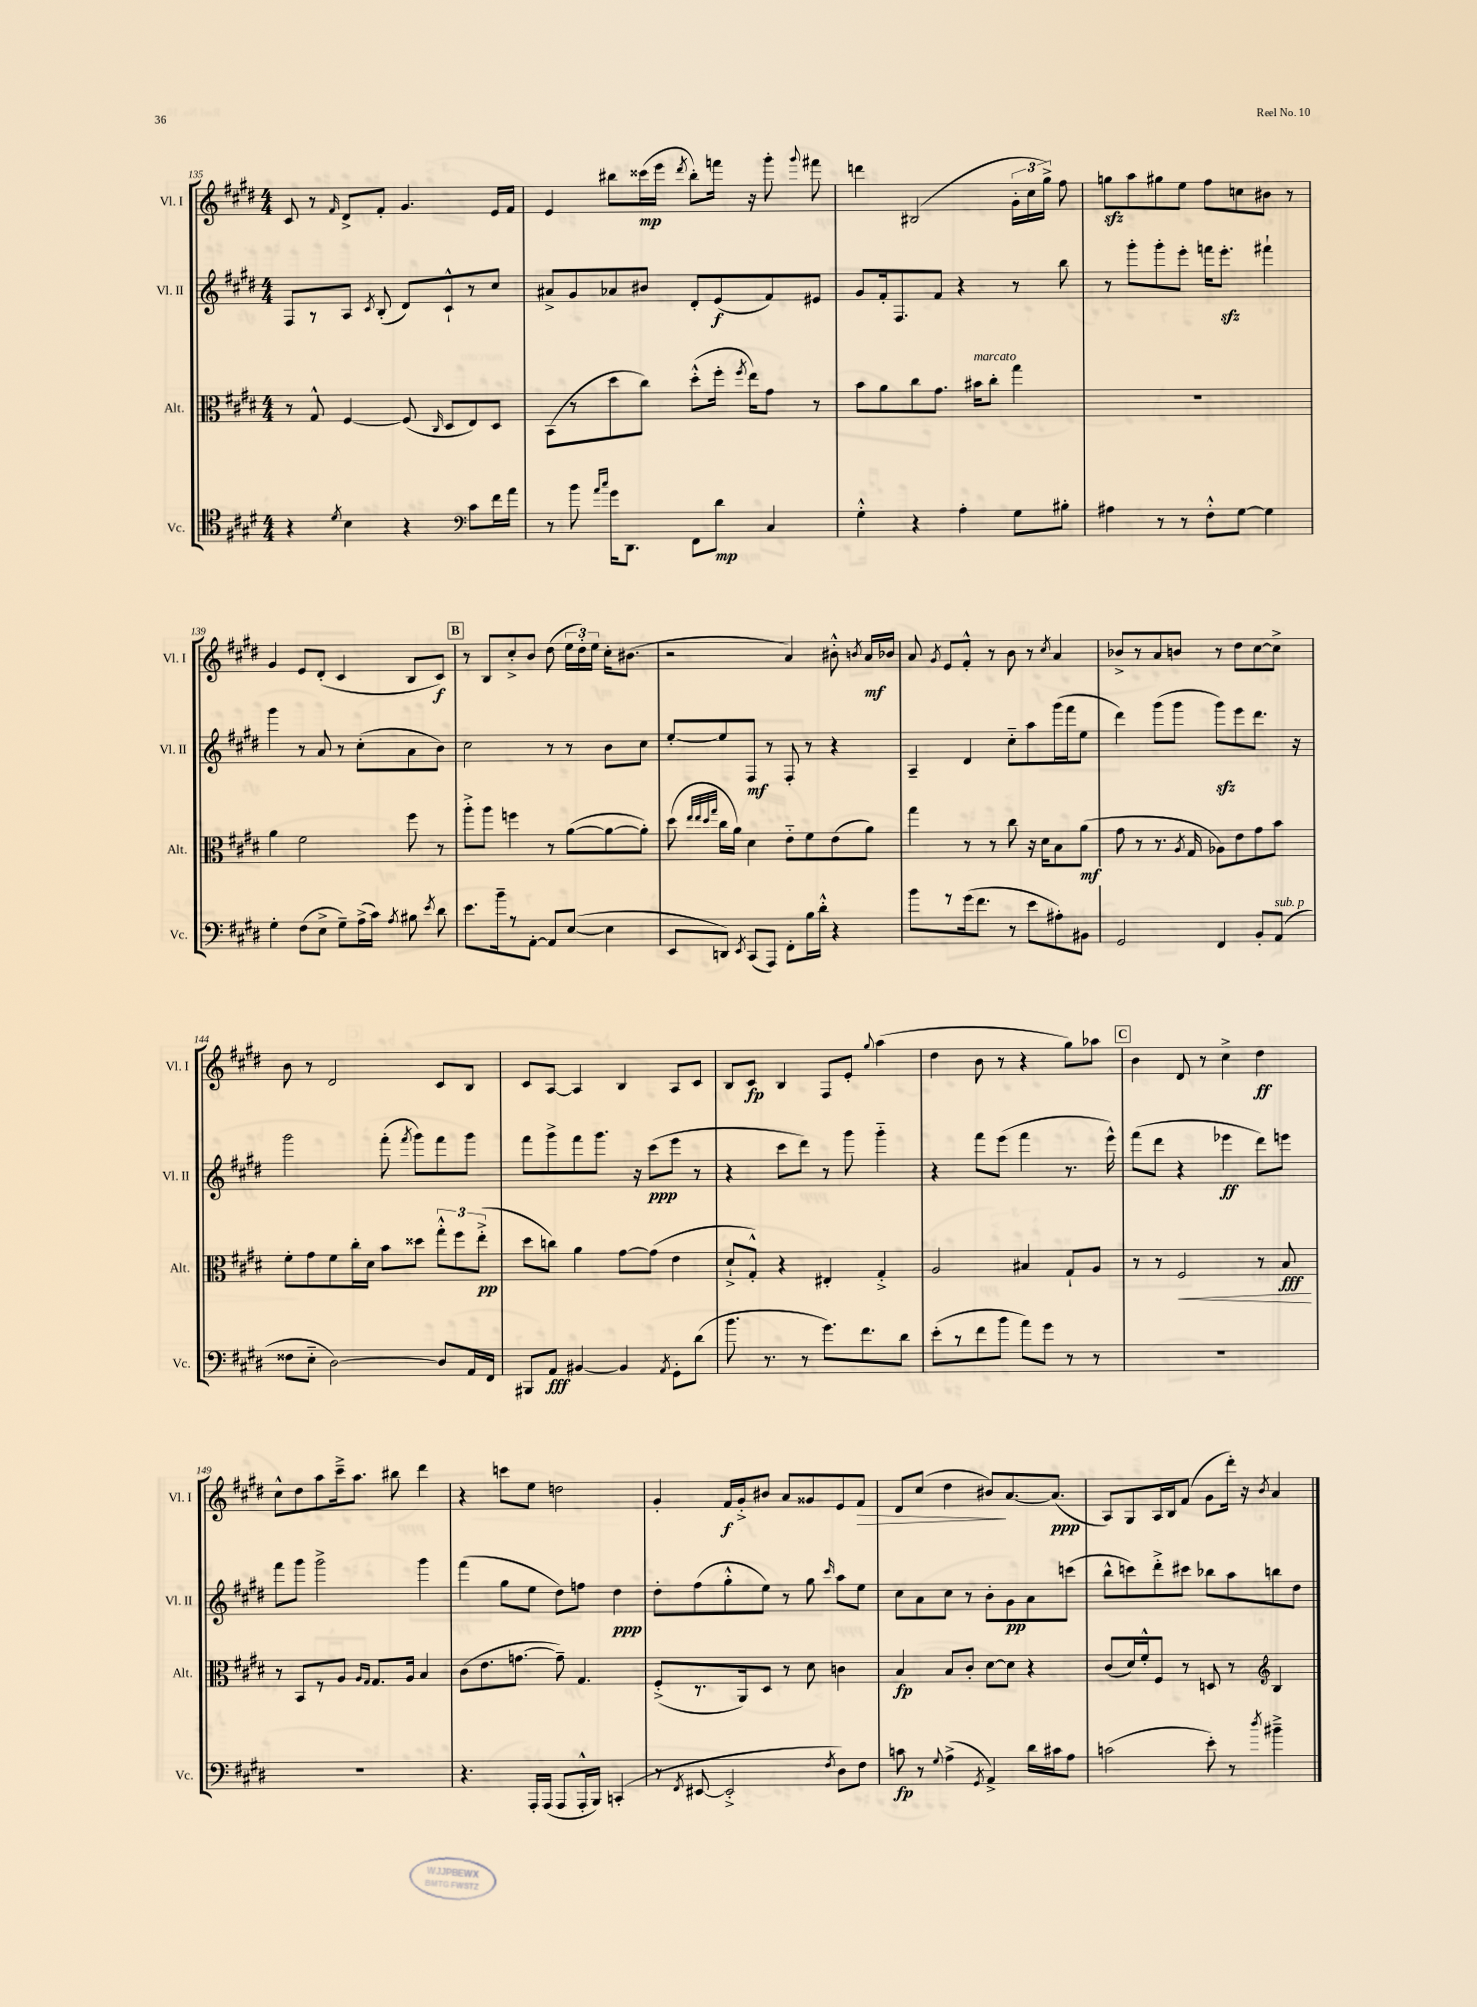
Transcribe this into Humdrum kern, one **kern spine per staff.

**kern	**kern	**kern	**kern
*staff4	*staff3	*staff2	*staff1
*clefC4	*clefC3	*clefG2	*clefG2
*k[f#c#g#d#]	*k[f#c#g#d#]	*k[f#c#g#d#]	*k[f#c#g#d#]
*M4/4	*M4/4	*M4/4	*M4/4
4r	8r	8F#/L	8c#/
.	8G#^^/	8r	8r
8qd#/	.	.	16qqf#/
4B\	[4F#/	8A/J	8d#^/L
.	.	8qc#/	.
.	.	(8B'/	8f#'/J
4r	(8F#/]	8d#/L)	4.g#/
.	16qqC#/	.	.
.	8D#/L	8c#`^^/	.
*clefF4	*	*	*
8c#\L	8E/)	8r	.
16f#\L	8D#/J	8cc#/J	16e/LL
16a\JJ	.	.	16f#/JJ
=	=	=	=
8r	(8BB\L	8a#^/L	4e/
8b\	8r	8g#/	.
16qqa/LL	.	.	.
16qqcc#/JJ	.	.	.
16g#\LK	8dd#\	8a-/	8bb#\L
8.DD#\J	.	.	.
.	8cc#\J)	8b#/J	(16ccc##\L
.	.	.	16eee\JJ
.	.	.	8qddd#/
8FF#\L	(8dd#'^^\L	8d#'/L	8bb#'\L)
8d#\J	16ff#'\Jk	(8e/	16fff\Jk
.	8qff#/	.	.
.	16ee\LK)	.	16r
4C#/	8g#\J	8f#/)	8ggg#'\
.	.	.	8qqggg#/
.	8r	8e#/J	8fff#\
=	=	=	=
4G#'^^\	8b\L	8g#/L	4ddd\
.	8a\	16f#'/k	.
.	.	8.F#/	.
4r	8cc#\	.	(2B#/
.	8.g#\J	8f#/J	.
4A'\	.	4r	.
.	16b#\LK	.	.
.	8cc#'\J	.	.
8G#\L	4gg#\	8r	24g#'\LL
.	.	.	24cc#\
.	.	.	24gg#^\JJ)
8B#'\J	.	8bb\	8ff#\
=	=	=	=
4A#\	1r	8r	8gg\L
.	.	8ggg#'\L	8aa\
8r	.	8ggg#'\	8gg#\
8r	.	8eee'\J	8ee\J
8F#'^^\L	.	16fff\LK	8ff#\L
.	.	8.eee'\J	.
[8G#\J	.	.	8cc\
4G#\]	.	4fff#`\	8b#\J
.	.	.	8r
=	=	=	=
4G#'\	4a\	4ggg#\	4g#/
(8F#\L	2f#\	8r	8e/L
8E^\J	.	8a/	(8d#'/J
8G#~\L)	.	8r	4c#/
(16A^\L	.	(8cc#'\L	.
16c#\JJ)	.	.	.
8qA/	.	.	.
8B#\	8ff#\	8a\	8B/L
8qe/	.	.	.
8d#\	8r	8b\J)	8c#/J)
=	=	=	=
8.e\L	8aa'^\L	2cc#\	8r
.	8aa\J	.	8B/L
16b~\k	.	.	.
8r	4ff\	.	8cc#'^/
[8AA'\J	.	.	8b/J
8AA/]L	8r	8r	(8dd#\
([8E/J	([8a\L	8r	24ee\LL
.	.	.	24dd#'\)
.	.	.	24ee\JJ
4E\]	8a\_	8b\L	16cc#'\LK
.	.	.	(8.b#\J
.	8a'\]J)	8cc#\J	.
=	=	=	=
8EE/L	(8dd#\	[8ee'/L	2r
.	32qqee/LLL	.	.
.	32qqee/	.	.
.	32qqdd#/	.	.
.	32qqgg#/JJJ	.	.
8DD/J)	16cc#\LL	8ee/]	.
.	16a\JJ)	.	.
8qEE/	.	.	.
(8CC#/L	4d#\	8F#/J	.
8AAA/J)	.	8r	.
8FF#'\L	8e'~\L	8F#'/	4a/)
16B\L	8f#\	8r	.
16d#'^^\JJ	.	.	.
4r	(8e\	4r	8b#'^^\
.	.	.	8qb/
.	8a\J)	.	16a/LL
.	.	.	16b-/JJ
=	=	=	=
8b\L	4gg#\	4A~/	8a/
.	.	.	8qg#/
8r	.	.	8e/L
(16g#\k	8r	4d#/	8f#'^^/J
8.f#\J	.	.	.
.	8r	.	8r
8r	8cc#\	8cc#'~\L	8b\
8e\L	16r	8aa\	8r
.	16d#\LK	.	.
.	.	.	8qcc#/
8A#'\)	8B\	(16ggg#\L	4a/
.	.	16fff#\J	.
8BB#\J	(8a\J	8ee\J	.
=	=	=	=
2GG#/	8g#\	4ddd#\)	8b-^/L
.	8r	.	8r
.	8.r	(8ggg#\L	8a/
.	.	8ggg#\J	8b/J
.	8qA/	.	.
.	16G#/	.	.
4FF#/	8A-\L)	8ggg#\L)	8r
.	8e\	8eee\	8dd#\L
8BB'/L	8g#\	8.ddd#\J	[8cc#\
(8AA/J	8b\J	.	8cc#^\]J
.	.	16r	.
=	=	=	=
8F##\L	8f#'\L	2ggg#\	8b\
8E'~\J	8g#\	.	8r
[2D#\)	8f#\	.	2d#/
.	16cc#'\L	.	.
.	16d#\JJ	.	.
.	8b\L	(8fff#'\	.
.	.	8qfff#/	.
.	8dd##\J	8ggg#\L)	.
8D#/]L	12gg#'^^\L	8fff#\	8c#/L
.	12ff#\	.	.
16AA/L	.	8ggg#\J	8B/J
.	(12ee'^\J	.	.
16FF#/JJ	.	.	.
=	=	=	=
8BBB#/L	8dd#\L	8fff#\L	8c#/L
8AA/J	8cc\J)	8ggg#^\	[8A/J
[4BB#/	4a\	8fff#\	4A/]
.	.	8.ggg#\J	.
4BB#/]	[8g#\L	.	4B/
.	.	16r	.
.	(8g#\]J	(8ccc#\L	.
8qAA/	.	.	.
8GG#'\L	4e\	8eee\J	8A/L
(8d#\J	.	8r	8c#/J
=	=	=	=
8.b\	8d#`^/L	4r	8B/L
.	8G#'^^/J)	.	8c#/J
8.r	.	.	.
.	4r	8ccc#\L	4B/
8r	.	8ddd#\J)	.
8.g#\L)	4E#'/	8r	8F#/L
.	.	8ggg#\	8e'/J
8.f#\	.	.	.
.	.	.	8qqgg#/
.	4G#'^/	4ggg#'~\	(4aa\
8d#\J	.	.	.
=	=	=	=
(8e'\L	2A/	4r	4dd#\
8r	.	.	.
8f#\	.	8fff#\L	8b\
8b\J	.	(8eee\J	8r
8a\L)	4B#/	4fff#\	4r
8g#\J	.	.	.
8r	8G#`/L	8.r	8gg#\L)
8r	8A/J	.	8aa-\J
.	.	16eee^^\)	.
=	=	=	=
1r	8r	(8fff#\L	4b\
.	8r	8ddd#\J	.
.	2F#/	4r	8d#/
.	.	.	8r
.	.	4eee-\	4cc#^\
.	8r	8ddd#\L)	4dd#\
.	8B/	8eee\J	.
=	=	=	=
1r	8r	8fff#\L	8cc#^^\L
.	8BB/L	8ggg#\J	8dd#\
.	8r	2ggg#^\	8aa\
.	8A/J	.	16ccc#~^\k
.	.	.	8.aa\J
.	16qqA/LL	.	.
.	16qqG#/JJ	.	.
.	8.G#/L	.	.
.	.	.	8bb#\
.	16A/Jk	.	.
.	4B/	4ggg#\	4ddd#\
=	=	=	=
4.r	(8c#\L	(4fff#\	4r
.	8.e\	.	.
.	.	8gg#\L	8ccc\L
.	[8.g\J	.	.
16AAA'/LL	.	8ee\J	8ee\J
(16AAA/JJ	.	.	.
8AAA/L	8g~\])	8dd#\L)	2dd\
16AAA'^^/L	4.G#/	8ff\J	.
16BBB/JJ)	.	.	.
(4CC'/	.	4dd#\	.
=	=	=	=
8r	(8F#'^/L	8dd#'\L	4g#'/
8qFF#/	.	.	.
[8EE#/	8.r	(8ff#\	.
2EE#'^/]	.	8gg#'^^\	16f#/LL
.	16AA/k)	.	16g#'^/J
.	8D#/J	8ee\J)	8b#/J
.	8r	8r	8a/L
.	8d#\	8gg#\	8g##/
8qF#/	.	16qqccc#/	.
8D#\L)	4c\	8aa\L	8e/
8F#\J	.	8ee\J	8f#/J
=	=	=	=
8c\	4B/	8cc#\L	8d#/L
8r	.	8a\	(8cc#/J
8qqG#/	.	.	.
(4A^\	8B/L	8cc#\J	4dd#\
.	8c#'/J	8r	.
8qGG#/	.	.	.
4AA^/)	[8d#\L	8b'\L	8b#/L)
.	8d#\]J	8g#\	[8.a/
16d#\LL	4r	8a\	.
16c#\J	.	.	(8.a/]J
8A\J	.	(8ccc\J	.
=	=	=	=
(2c\	(8c#/L	8bb^^\L	8A/L)
.	16d#/L)	8ccc\)	8G#/
.	16f#'^^/J	.	.
.	8F#/J	8ddd#'^\	16A/L
.	.	.	16B/J
.	8r	8ccc#\J	(8f#/J
8e'\)	8D/	8bb-\L	8g#\L
8r	8r	8aa\	16ddd#'\Jk)
.	.	.	16r
*	*clefG2	*	*
8qdd#/	.	.	8qb/
4b#~^\	4B/	8bb\	4a/
.	.	8dd#\J	.
==	==	==	==
*-	*-	*-	*-
